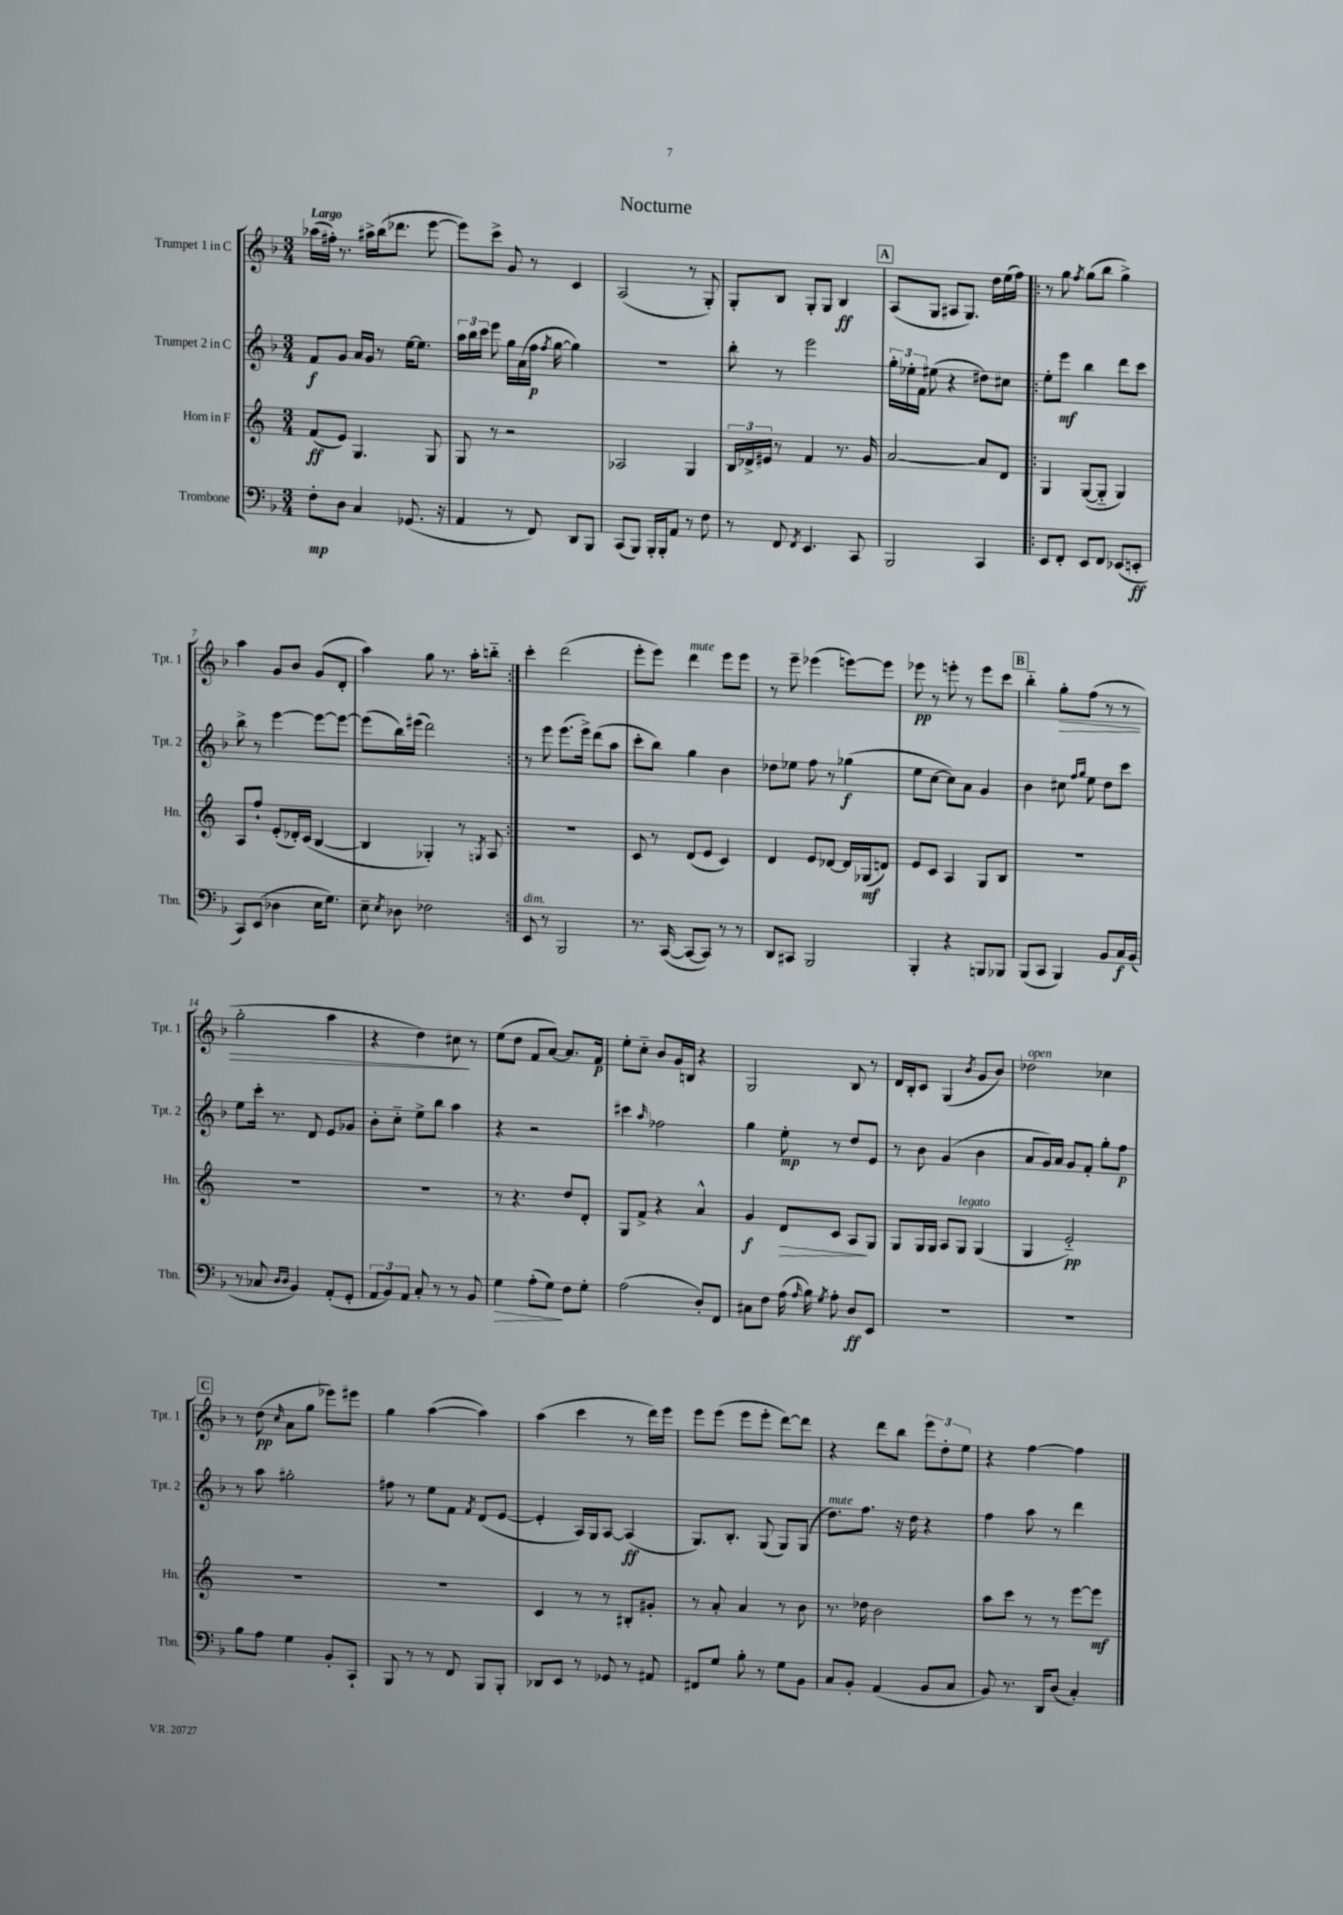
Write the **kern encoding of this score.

**kern	**kern	**kern	**kern
*staff4	*staff3	*staff2	*staff1
*clefF4	*clefG2	*clefG2	*clefG2
*k[b-]	*k[]	*k[b-]	*k[b-]
*M3/4	*M3/4	*M3/4	*M3/4
8F'	(8f	8f	(16aa-
.	.	.	16ff#')
8D	8e)	8g	8.r
4C	4.G	16a	.
.	.	16g	16aa#^
.	.	8r	(16bb-
.	.	.	8.ddd-
(8.GG-	.	[16ee	.
.	.	8.ee]	.
.	8G	.	[8eee
16r	.	.	.
=	=	=	=
4AA	8G	24aa	8eee])
.	.	24bb-	.
.	.	24ccc	.
.	8r	8eee	8ccc^
8r	2r	16gg	8g
.	.	(16a	.
8FF)	.	16ff	8r
.	.	8qff	.
.	.	[16gg	.
8DD	.	4gg])	4c
8BBB-	.	.	.
=	=	=	=
(8CC	2A-	2.r	(2A
8BBB-)	.	.	.
16BBB-'	.	.	.
16BBB-'	.	.	.
8AA	.	.	.
8r	4G	.	8r
8F	.	.	8G')
=	=	=	=
8r	24B	8bb-'	8G'
.	24d-^	.	.
.	24e#	.	.
8FF	8r	8r	8B-
8qFF	.	.	.
4.EE	4f	2eee	8G'
.	.	.	8G
.	8.r	.	4B-
8CC	.	.	.
.	16g	.	.
=	=	=	=
2BBB-	[2a	24gg'	(8A
.	.	24ee-'	.
.	.	24f	.
.	.	(8ee#	8G
.	.	4r	8A#
.	.	.	8.G)
4CC	8a]	8dd#)	.
.	.	.	16dd
.	8d	8cc#	(16ee
.	.	.	16ff)
=!|:	=!|:	=!|:	=!|:
8EE	4G	8ee'	8r
8FF'	.	8eee	8gg
.	.	.	8qff
8EE	([8G	4bb-	(8gg
8FF	8G'~]	.	8bb-
(8EE-	4G)	8ddd	4gg^)
8EE'	.	8ccc	.
=	=	=	=
8CC)	8A	8bb-^	4aa
(8EE	8ff`	8r	.
4D-	(8e'	[4eee	8g
.	16d-')	.	8b-
.	(16c	.	.
16E	[4B	8eee_	(8g
8.G)	.	.	.
.	.	8eee_	8d'
=	=	=	=
8E~	4B]	(8eee]	4aa)
8qE	.	.	.
8D-	.	16bb-)	.
.	.	(16eee#	.
2F-	4G-')	2ddd)	8gg
.	.	.	8.r
.	8r	.	.
.	.	.	16aa'
.	8qG	.	.
.	8A	.	8bb'~
=:|!	=:|!	=:|!	=:|!
8EE	2.r	8r	4ccc'
8r	.	8eee	.
2BBB-	.	(8.eee	(2ddd
.	.	16eee^)	.
.	.	(8ddd	.
.	.	8aa	.
=	=	=	=
8.r	8c	8ccc'	8eee'
.	8r	8bb-)	8eee)
([16CC	.	.	.
8CC_	(8d	4gg	4ddd
8CC])	8e	.	.
8r	4c)	4b-	8eee
8r	.	.	8eee
=	=	=	=
8DD	4d	8dd-	8r
8CC#	.	8ee-	8eee~
2BBB-	8e	8ff	(4eee-
.	[8d-	8r	.
.	16d-]	(4gg-	[8eee)
.	(16G-	.	.
.	8d)	.	8eee]
=	=	=	=
4BBB-'	8e	8ee	8eee-
.	8c	[8cc	8r
4r	4A	8cc])	8eee'
.	.	8a	8r
8BBB	8G	4g	8eee
8BBB-	8B	.	8ccc
=	=	=	=
(8BBB-	2.r	4b-	4bb-'~
8CC	.	.	.
4BBB-)	.	8cc#	8gg'
.	.	16qqff	.
.	.	16qqgg	.
.	.	8ee	(8ff
8BB-	.	8dd	8r
16C	.	8ccc	8r
(16BB-	.	.	.
=	=	=	=
8r	2.r	8ee	2gg'
8C-	.	16ccc'	.
.	.	8.r	.
16qqD	.	.	.
16qqD	.	.	.
4BB-)	.	.	.
.	.	8d	.
(8AA'	.	8e	4aa
8GG'	.	8g-	.
=	=	=	=
12AA	2.r	8b-'	4r
12BB-)	.	.	.
.	.	8cc'~	.
12AA	.	.	.
8C'	.	8ee^	4dd)
8r	.	8bb-	.
8r	.	4aa	8cc#
8BB-	.	.	8r
=	=	=	=
4G	8r	4r	(8ee
.	4.r	.	8dd
(8A'	.	2r	8f
8G)	.	.	[8a)
8F	8dd	.	8.a]
8G'	8d'	.	.
.	.	.	16f
=	=	=	=
(2A	8G	4ccc#	8ee'
.	8f^	.	8cc'~
.	.	16qqaa	.
.	4r	2ff-	8b-
.	.	.	16g
.	.	.	16B
8D')	4a^^	.	4r
8FF	.	.	.
=	=	=	=
8C#	4g	4gg	2G
8F	.	.	.
(16A	8d	8ee'	.
16qqA	.	.	.
16B-)	.	.	.
8qG	.	.	.
8A'	8c	8r	.
8D	8A	8dd	8B-
8EE	8G	8e	8r
=	=	=	=
2.r	8G	8r	16d
.	.	.	16B-'
.	16G	8b-	8c
.	16G	.	.
.	8A	(4g	(4G
.	8G	.	.
.	.	.	8qb-
.	(4G	4b-	8g
.	.	.	8b-)
=	=	=	=
2.r	4G	8a	2dd-
.	.	16g)	.
.	.	16a	.
.	2e'~)	8g	.
.	.	8f'	.
.	.	8gg'	4cc-
.	.	8ff	.
=	=	=	=
8B-	2.r	8r	8r
8A	.	8aa	(8dd
.	.	.	16qqcc
4G	.	2gg#'	8a
.	.	.	8gg
8BB-'	.	.	8eee-)
8CC`	.	.	8eee#
=	=	=	=
8BBB-	2.r	8ff#	4gg
8r	.	8r	.
8r	.	8ee	([4aa
8FF	.	8f	.
.	.	8qf	.
8BBB-	.	(8d	4aa])
8BBB-'	.	[8e	.
=	=	=	=
8DD-	4c	4e']	(4aa
8EE	.	.	.
8r	8r	16A)	4ccc
.	.	16G	.
8GG-	8r	[8A	.
8r	8B#'	(4A]	8r
8AA#	8g#'	.	16ddd)
.	.	.	16eee
=	=	=	=
8FF#	8r	8.G)	8eee
8G	8a'	.	(8eee
.	.	8.B-'	.
8B-'	4a	.	8eee
8r	.	(8G	8eee'
8G	8r	8G)	[8ddd)
8BB-	8b	(8G	8ddd]
=	=	=	=
8C	8.r	8.dd)	4r
8BB-'	.	.	.
.	16dd-	8.ff	.
(4AA	2b	.	8ddd
.	.	16r	8bb-
.	.	16dd	.
8BB-	.	4r	12eee
.	.	.	12dd'
8C	.	.	.
.	.	.	12ee
=	=	=	=
8BB-)	8aa	4ff	4r
8.r	8ccc	.	.
.	8r	8aa	[4ff
16DD	.	.	.
(8D	8r	8r	.
4C')	[8eee	4ddd	4ff]
.	8eee]	.	.
==	==	==	==
*-	*-	*-	*-
